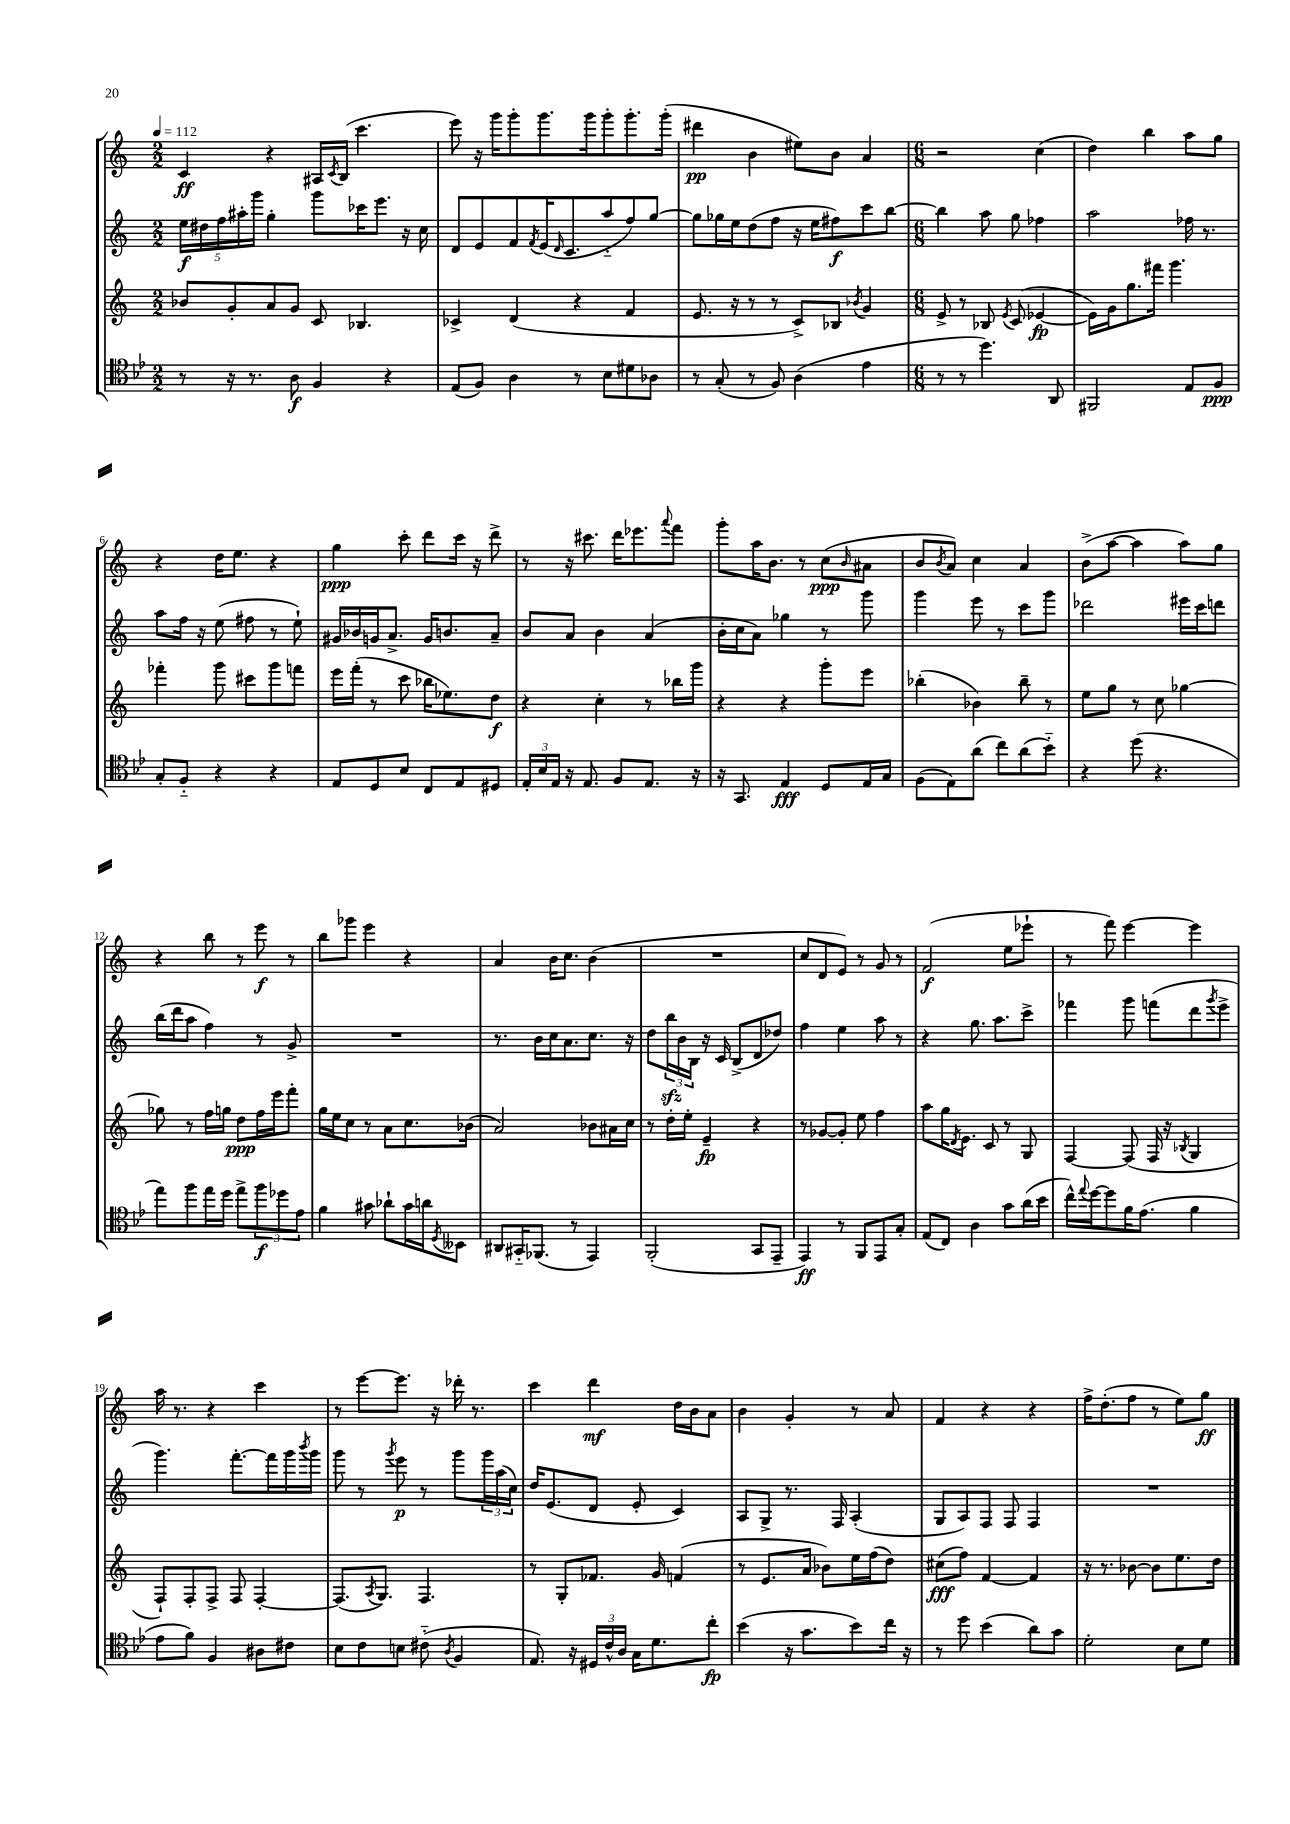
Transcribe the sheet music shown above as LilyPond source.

<<
\new StaffGroup <<
\new Staff = "s0" {
    \clef treble \key c \major \numericTimeSignature \time 2/2 \tempo 4 = 112
    c'4\ff r4 ais16 \acciaccatura { c'8 } b16( c'''4. |
    e'''8) r16 g'''16 g'''8-. g'''8. g'''16 g'''8-. g'''8.-. g'''16-.( |
    dis'''4\pp b'4 eis''8) b'8 a'4 |
    \numericTimeSignature \time 6/8 r2 c''4( |
    d''4) b''4 a''8 g''8 |
    r4 d''16 e''8. r4 |
    g''4\ppp c'''8-. d'''8 c'''16 r16 d'''8-> |
    r8 r16 cis'''8. d'''16 ees'''8. \appoggiatura { a'''8 } f'''8 |
    g'''8-. a''16 b'8. r8 c''8\ppp( \grace { b'16 } ais'8 |
    b'8 \acciaccatura { b'8 } a'8) c''4 a'4 |
    b'8->( a''8~ a''4 a''8) g''8 |
    r4 b''8 r8 e'''8\f r8 |
    b''8 ges'''8 e'''4 r4 |
    a'4 b'16 c''8. b'4( |
    R2. |
    c''8 d'8 e'8) r8 g'8 r8 |
    f'2\f( e''8 ees'''8-! |
    r8 f'''8) e'''4~ e'''4 |
    a''16 r8. r4 c'''4 |
    r8 e'''8~ e'''8. r16 des'''16-. r8. |
    c'''4 d'''4\mf d''16 b'16 a'8 |
    b'4 g'4-. r8 a'8 |
    f'4 r4 r4 |
    f''16-> d''8.-.( f''8 r8 e''8) g''8\ff \bar "|." |
}
\new Staff = "s1" {
    \clef treble \key c \major \numericTimeSignature \time 2/2
    \tuplet 5/4 { e''16\f dis''16 f''16 ais''16-. g'''16 } g''4-. g'''8 ces'''16 e'''8. r16 c''16 |
    d'8 e'8 f'8 \acciaccatura { f'8 } e'16( \grace { d'16 } c'8. a''8-_ f''8) g''8~ |
    g''8 ges''16 e''16 d''8( f''8 r16 e''16 fis''8\f) c'''8 b''8~ |
    \numericTimeSignature \time 6/8 b''4 a''8 g''8 fes''4 |
    a''2 fes''16 r8. |
    a''8 f''16 r16 e''8( fis''8 r8 e''8-!) |
    gis'16 bes'16 g'16 a'8.-> g'16 b'8. a'8-- |
    b'8 a'8 b'4 a'4( |
    b'16-. c''16 a'8) ges''4 r8 g'''8 |
    g'''4 e'''8 r8 c'''8 g'''8 |
    des'''2 eis'''16 c'''16 d'''8 |
    b''16( d'''16 a''8 f''4) r8 g'8-> |
    R2. |
    r8. b'16 c''16 a'8. c''8. r16 |
    d''8 \tuplet 3/2 { b''16\sfz b'16 b16 } r16 c'16 b8->( d'8 des''8) |
    f''4 e''4 a''8 r8 |
    r4 g''8. a''8. c'''8-> |
    fes'''4 g'''8 f'''8( d'''8 \acciaccatura { g'''8 } e'''8-> |
    g'''4.) f'''8.~-. f'''16 g'''16 \acciaccatura { b'''8 } g'''16 |
    g'''8 r8 \acciaccatura { g'''8 } e'''8\p r8 g'''8 \tuplet 3/2 { g'''16 a''16( c''16) } |
    d''16 e'8.( d'8 e'8-. c'4) |
    a8 g8-> r8. f16 a4-.( |
    g8 a8) f8 f8 f4 |
    R2. \bar "|." |
}
\new Staff = "s2" {
    \clef treble \key c \major \numericTimeSignature \time 2/2
    bes'8 g'8-. a'8 g'8 c'8 bes4. |
    ces'4-> d'4( r4 f'4 |
    e'8. r16 r8 r8 c'8->) bes8 \acciaccatura { bes'8 } g'4 |
    \numericTimeSignature \time 6/8 e'8-> r8 bes8 \acciaccatura { e'8 } c'8( ees'4~\fp |
    ees'16) g'16 g''8. fis'''16 g'''4. |
    fes'''4-. g'''8 cis'''8 g'''8 f'''8 |
    e'''16 f'''16-.( r8 c'''8 bes''16 ees''8.) d''8\f |
    r4 c''4-. r8 bes''16 g'''16 |
    r4 r4 g'''8-. e'''8 |
    bes''4-.( bes'4) bes''8-- r8 |
    e''8 g''8 r8 c''8 ges''4~ |
    ges''8 r8 f''16 g''16 d''8\ppp f''16 e'''16 f'''8-. |
    g''16 e''16 c''8 r8 a'8 c''8. bes'16( |
    a'2) bes'8 ais'16 c''16 |
    r8 d''16-. e''16-. e'4--\fp r4 |
    r8 ges'8~ ges'8-. e''8 f''4 |
    a''8 g''16 \acciaccatura { d'8 } e'8. c'8 r8 g8 |
    f4~ f8( f16 r16 \acciaccatura { bes8 } g4 |
    f8-!) f8-. f8-> f8 f4~-. |
    f8.( \acciaccatura { a8 } g8.) f4. |
    r8 g8-. fes'8. g'16 f'4( |
    r8 e'8. a'16 bes'8) e''16 f''16( d''8) |
    cis''8\fff( f''8) f'4~ f'4 |
    r16 r8. bes'8~ bes'8 e''8. d''16 \bar "|." |
}
\new Staff = "s3" {
    \clef tenor \key bes \major \numericTimeSignature \time 2/2
    r8 r16 r8. a8\f f4 r4 |
    ees8( f8) a4 r8 bes8 dis'8 aes8 |
    r8 g8-.( r8 f8) a4( ees'4 |
    \numericTimeSignature \time 6/8 r8 r8 d''4.) a,8 |
    fis,2 ees8 f8\ppp |
    g8-. f8-_ r4 r4 |
    ees8 d8 bes8 c8 ees8 dis8 |
    \tuplet 3/2 { ees16-. bes16 ees16 } r16 ees8. f8 ees8. r16 |
    r16 g,8. ees4\fff d8 ees16 g16 |
    f8( ees8) a'8( c''8) a'8( bes'8-_) |
    r4 d''8( r4. |
    ees''8) f''8 ees''16 d''16 ees''8-> \tuplet 3/2 { f''8\f des''8 ees'8 } |
    f'4 gis'8 aes'8-! gis'16 a'16 \acciaccatura { d8 } beses,8 |
    ais,8 gis,16-_ fes,8.( r8 ees,4) |
    f,2-.( g,8 ees,8-- |
    ees,4\ff) r8 f,8 ees,8 g8-. |
    ees8( c8) a4 g'8 a'16( bes'16 |
    c''16-^) \appoggiatura { ees''8 } d''16~ d''8 f'16 ees'8.( f'4 |
    ees'8 f'8) f4 ais8 cis'8 |
    bes8 c'8 b8 cis'8-_( \acciaccatura { a8 } f4 |
    ees8.) r16 \tuplet 3/2 { dis16 c'16-^ a16 } g16 d'8. c''8-.\fp |
    bes'4( r16 g'8. bes'8) c''16 r16 |
    r8 d''8 bes'4( a'8) g'8 |
    d'2-. bes8 d'8 \bar "|." |
}
>>
>>
